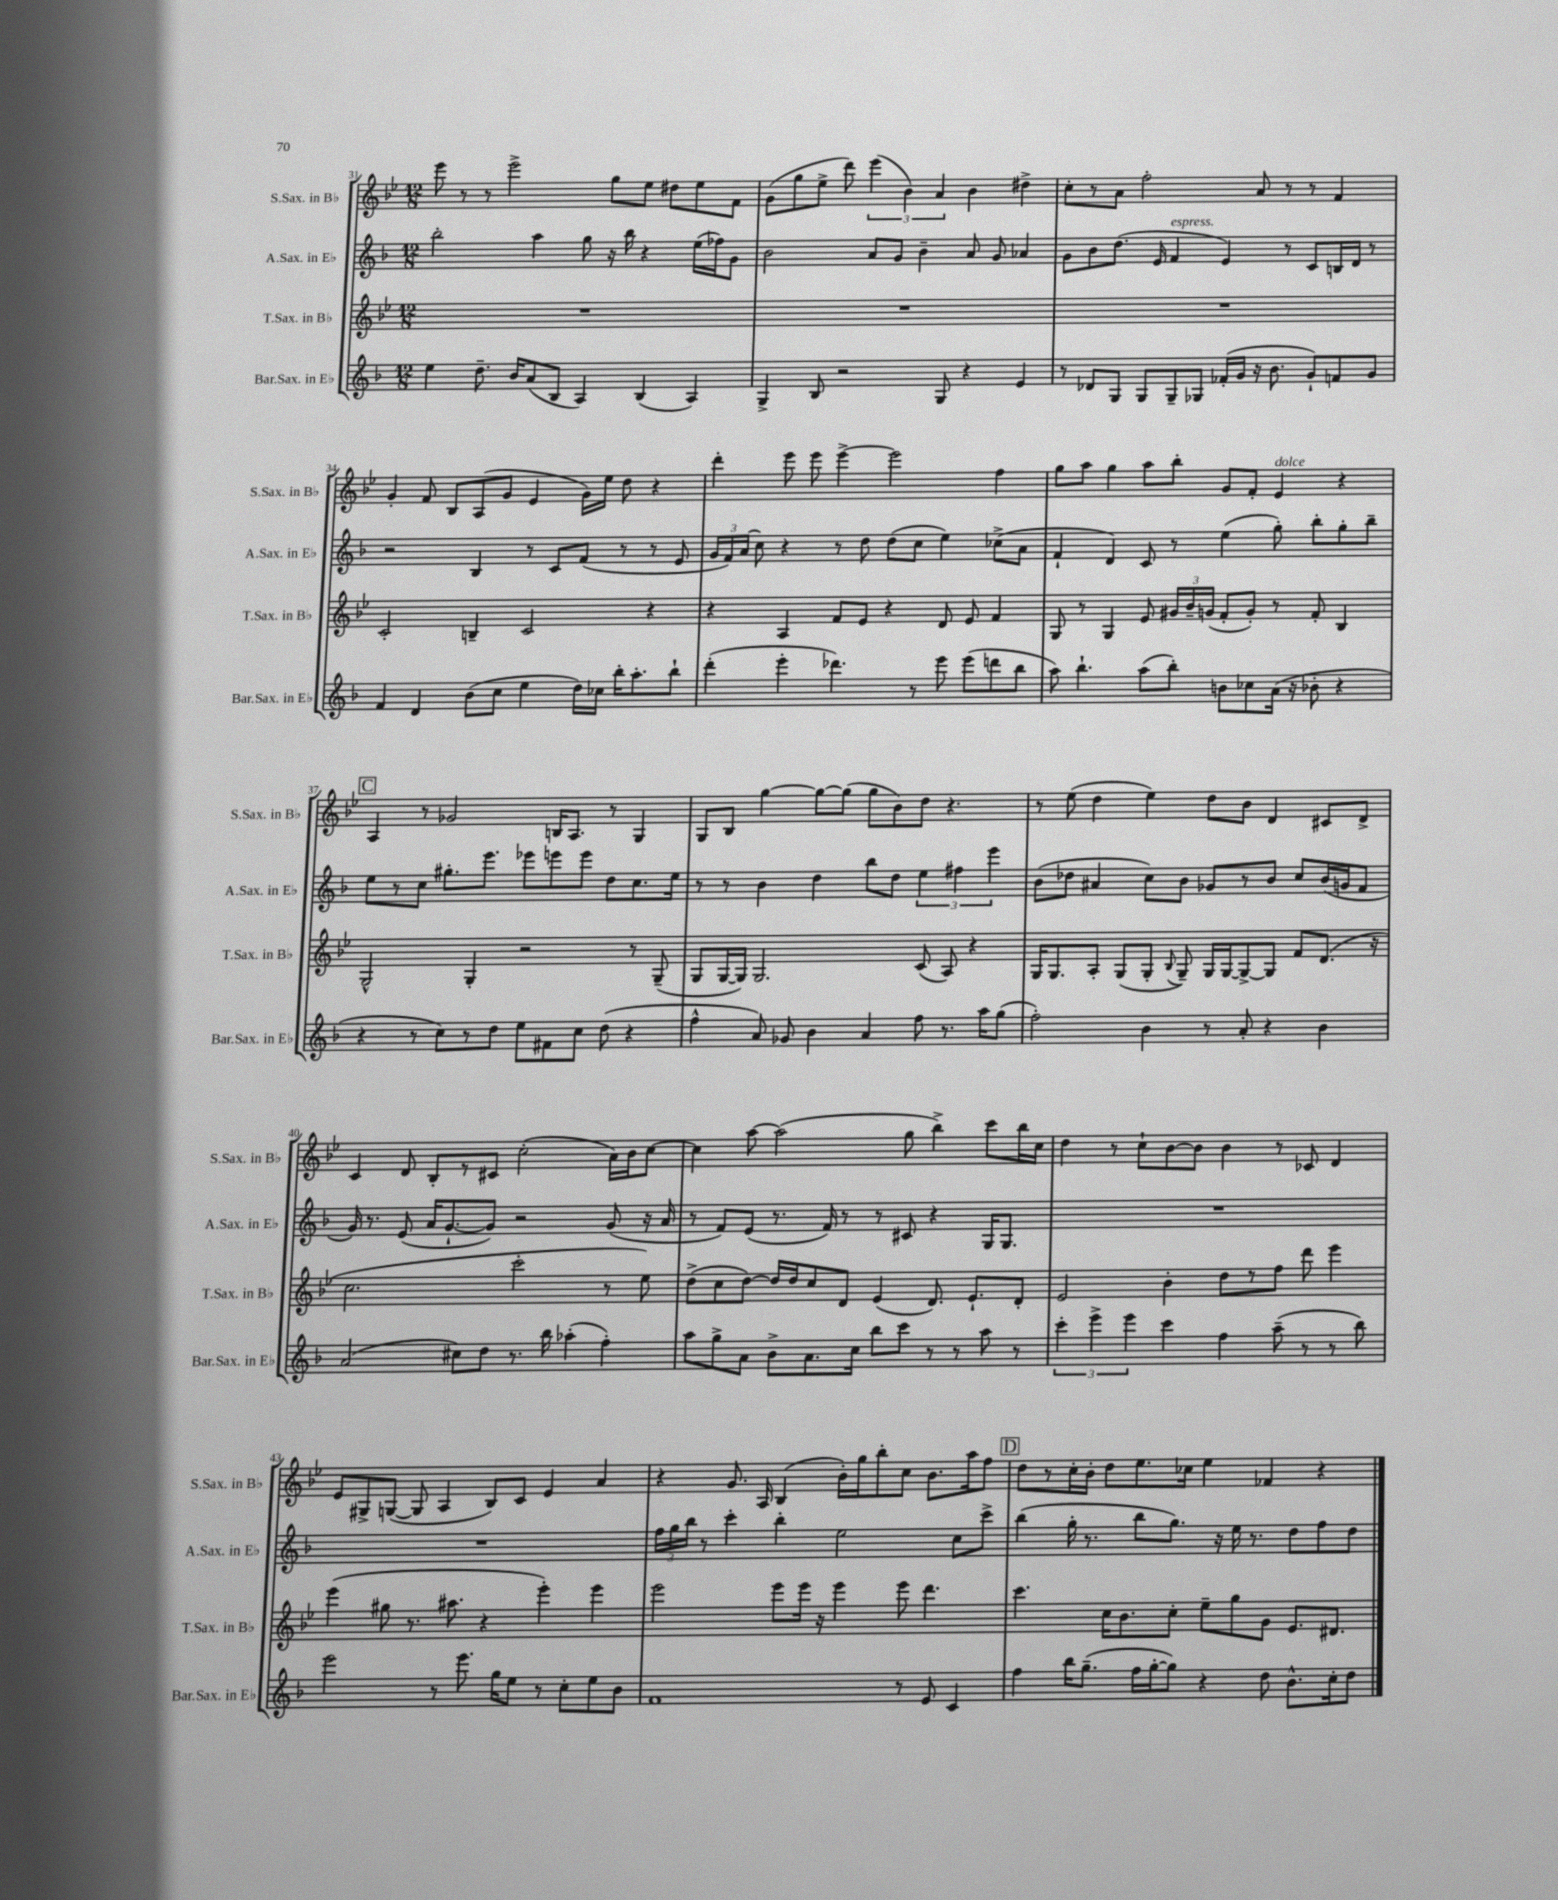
<<
\new StaffGroup <<
\new Staff = "s0" \with { instrumentName = "S.Sax. in Bb" shortInstrumentName = "S.Sax. in Bb" } {
    \clef treble \key bes \major \numericTimeSignature \time 12/8
    \autoBeamOff ees'''8 r8 r8 ees'''2-> g''8[ ees''8] dis''8[ ees''8 f'8] |
    g'8[( g''8 ees''8]-> d'''8) \tuplet 3/2 { ees'''4( bes'4) a'4 } bes'4 dis''4-> |
    c''8[-. r8 a'8] f''2-. a'8 r8 r8 f'4 |
    g'4-. f'8 bes8[ a8( g'8] ees'4 g'16[) ees''16] d''8 r4 |
    d'''4-. ees'''8 ees'''8 ees'''4~-> ees'''2 f''4 |
    g''8[ a''8] g''4 a''8[ bes''8]-. g'8[ f'8]-. ees'4^\markup { \italic "dolce" } r4 |
    \mark \markup { \box "C" } a4 r8 ges'2 b16[ a8.] r8 g4 |
    g8[ bes8] g''4~ g''8[~ g''8]( g''8[ bes'8) d''8] r4. |
    r8 ees''8( d''4 ees''4) d''8[ bes'8] d'4 cis'8[ d'8]-> |
    c'4 d'8 bes8[-. r8 cis'8] c''2-.( a'16[) bes'16 c''8]~ |
    c''4 a''8~ a''2( g''8 bes''4->) c'''8[ bes''16 c''16] |
    d''4 r8 c''8[-! bes'8~ bes'8] bes'4 r8 ces'8 d'4 |
    ees'8[ gis8-> g8]~( g8 a4 bes8[) c'8] ees'4 a'4 |
    r4 g'8. a16 bes4( bes'16[-.) g''16 bes''8-. c''8] bes'8.[ a''16 f''8] |
    \mark \markup { \box "D" } d''8[ r8 c''16-. bes'16]-. d''8[ ees''8. ces''16] ees''4 fes'4 r4 \bar "|." |
}
\new Staff = "s1" \with { instrumentName = "A.Sax. in Eb" shortInstrumentName = "A.Sax. in Eb" } {
    \clef treble \key f \major \numericTimeSignature \time 12/8
    \autoBeamOff bes''2-. a''4 g''8 r16 bes''16 r4 e''16[( fes''16) g'8] |
    bes'2 a'8[ g'8] bes'4-- a'8 g'8 aes'4 |
    g'8[ bes'8 d''8.]( e'16 f'4^\markup { \italic "espress." } e'4) r8 c'8[ b16 d'16] r8 |
    r2 bes4 r8 c'8[ f'8]( r8 r8 e'8 |
    \tuplet 3/2 { g'16[ f'16) a'16]( } c''8) r4 r8 d''8 d''8[( c''8] e''4) ces''8[->( a'8] |
    f'4-! d'4) c'8 r8 e''4( g''8-.) bes''8[-. g''8-. bes''8]-- |
    \mark \markup { \box "C" } e''8[ r8 c''8] gis''8.[-. e'''8.] ees'''8[ e'''8 e'''8] d''8[ c''8. e''16] |
    r8 r8 bes'4 d''4 bes''8[ d''8] \tuplet 3/2 { e''4 fis''4 e'''4 } |
    bes'8[( des''8] ais'4 c''8[) bes'8] ges'8[ r8 bes'8] c''8[ bes'16( g'16 f'8] |
    g'16) r8. e'8( a'16[ g'8.~-! g'8]) r2 g'8( r16 a'16 |
    r8 f'8[) e'8]( r8. f'16) r8 r8 cis'8 r4 g16[ g8.] |
    R1. |
    R1. |
    \tuplet 3/2 { f''16[ g''16 bes''16] } r8 c'''4-. bes''4-. e''2 c''8[ c'''8]-> |
    \mark \markup { \box "D" } bes''4( g''16-. r8. bes''8[ g''8.]) r16 e''16 r8. d''8[ f''8 d''8] \bar "|." |
}
\new Staff = "s2" \with { instrumentName = "T.Sax. in Bb" shortInstrumentName = "T.Sax. in Bb" } {
    \clef treble \key bes \major \numericTimeSignature \time 12/8
    \autoBeamOff R1. |
    R1. |
    R1. |
    c'2-. b4-- c'2 r4 |
    r4 a4 f'8[ ees'8] r4 d'8 ees'8 f'4 |
    g8 r8 g4 ees'8 \tuplet 3/2 { gis'16[ bes'16-- g'16]( } f'8[-. g'8]-.) r8 f'8-. bes4 |
    \mark \markup { \box "C" } g2-^ g4-. r2 r8 g8--( |
    g8[ g16~ g16]) g2. c'8( a8) r4 |
    g16[ g8. a8]-. g8[( g8]-. \appoggiatura { bes8 } g8--) g16[ g16~ g8~-> g8] f'8[ d'8.]( r16 |
    c''2. c'''2-. r8 ees''8) |
    d''8[->( c''8 d''8]~) d''16[ d''16 c''8 d'8] ees'4( d'8.) ees'8.[-! d'8]-. |
    ees'2 bes'4-. d''8[ r8 f''8] d'''8 ees'''4 |
    ees'''4( gis''8 r8. ais''8. r4 ees'''4-.) ees'''4 |
    ees'''2 ees'''8[ ees'''16] r16 ees'''4 ees'''8 d'''4. |
    \mark \markup { \box "D" } c'''4. c''16[ bes'8. c''8]-. ees''8[-- g''8 g'8] ees'8.[ dis'8.] \bar "|." |
}
\new Staff = "s3" \with { instrumentName = "Bar.Sax. in Eb" shortInstrumentName = "Bar.Sax. in Eb" } {
    \clef treble \key f \major \numericTimeSignature \time 12/8
    \autoBeamOff e''4 d''8.-- bes'16[ a'8( bes8] a4) bes4( a4) |
    g4-> bes8 r2 g8 r4 e'4 |
    r8 des'8[ g8] g8[ g8-- ges8] fes'16[-.( g'16] r16 bes'8. g'8[-!) f'8 g'8] |
    f'4 d'4 bes'8[( c''8] e''4 d''16[) ces''16] bes''16[-. a''8.-. bes''8]-! |
    d'''4-.( e'''4-. des'''4.) r8 e'''8 e'''8[( d'''8 bes''8] |
    a''8) bes''4.-! a''8[( bes''8]-.) b'8[ ces''8 a'16]( r16 bes'8-. r4 |
    \mark \markup { \box "C" } r4 r8 c''8[) r8 d''8] e''8[ fis'8 c''8] d''8( r4 |
    f''4-^ a'8) ges'8 bes'4 a'4 f''8 r8. a''16[ g''8]( |
    f''2-.) bes'4 r8 a'8-. r4 bes'4 |
    a'2( cis''8[) d''8] r8. bes''16 aes''4-.( f''4-.) |
    a''8[ g''8-> a'8] bes'8[-> a'8. c''16] bes''8[ c'''8] r8 r8 a''8 r8 |
    \tuplet 3/2 { c'''4-. e'''4-> e'''4 } c'''4 f''4 a''8--( r8 r8 bes''8) |
    e'''2 r8 e'''8. g''16[ e''8] r8 c''8[-. e''8 bes'8] |
    f'1 r8 e'8 c'4 |
    \mark \markup { \box "D" } f''4 bes''16[ g''8.]--( f''16[ g''16~-. g''8]) r4 d''8 bes'8.[-^ c''16-. d''8] \bar "|." |
}
>>
>>
\layout { \context { \Score currentBarNumber = #31 } }
